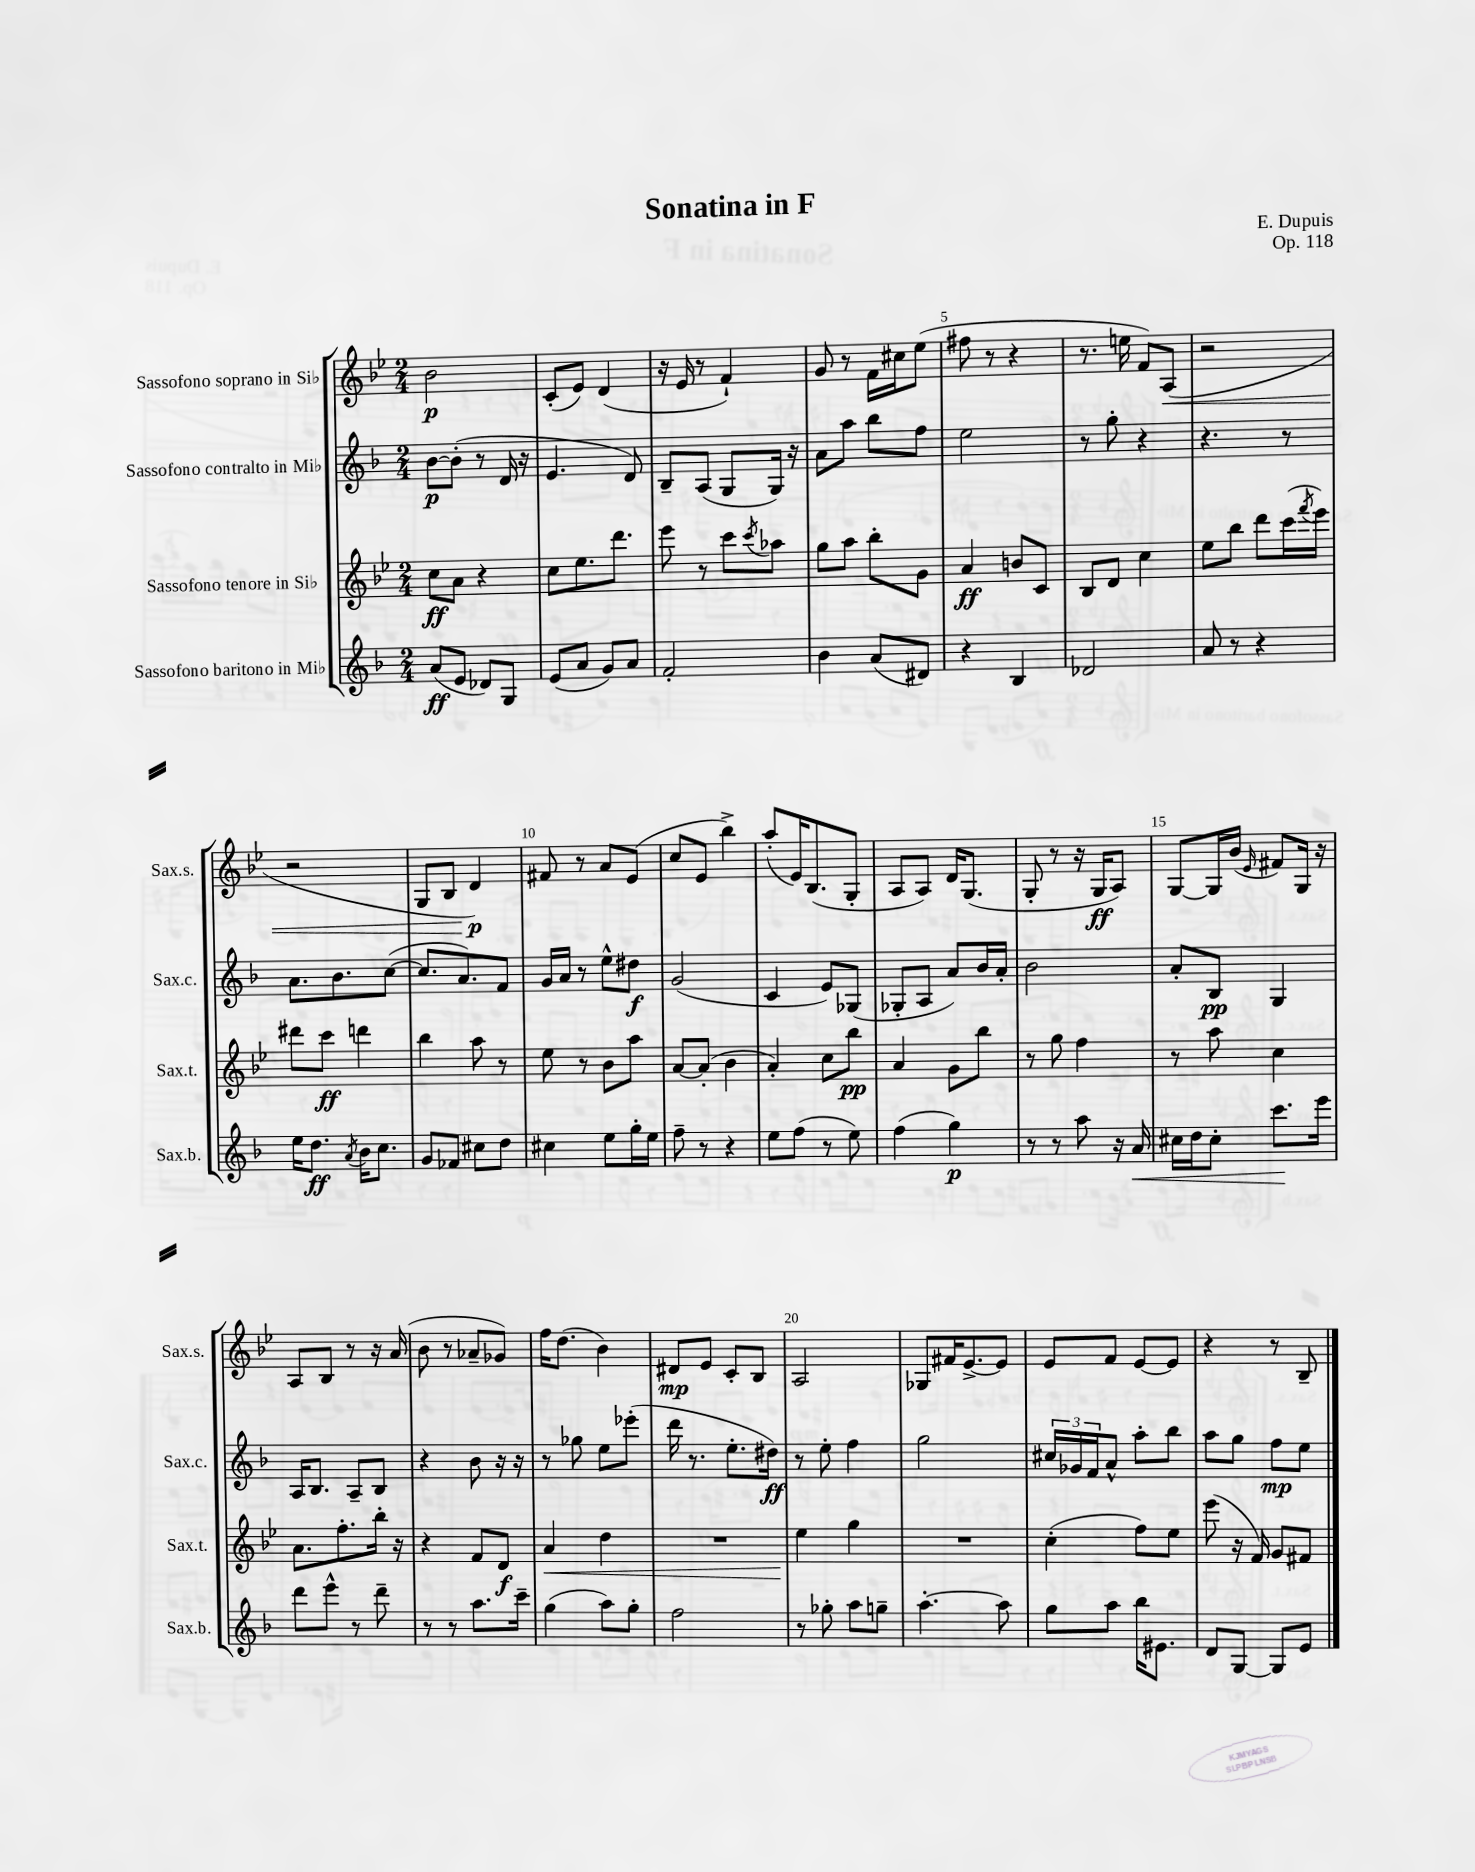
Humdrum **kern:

**kern	**dynam	**kern	**dynam	**kern	**dynam	**kern	**dynam
*part4	*part4	*part3	*part3	*part2	*part2	*part1	*part1
*staff4	*staff4	*staff3	*staff3	*staff2	*staff2	*staff1	*staff1
*I"Sassofono baritono in Mi♭	*	*I"Sassofono tenore in Si♭	*	*I"Sassofono contralto in Mi♭	*	*I"Sassofono soprano in Si♭	*
*I'Sax.b.	*	*I'Sax.t.	*	*I'Sax.c.	*	*I'Sax.s.	*
*clefG2	*	*clefG2	*	*clefG2	*	*clefG2	*
*k[b-]	*	*k[b-e-]	*	*k[b-]	*	*k[b-e-]	*
*M2/4	*	*M2/4	*	*M2/4	*	*M2/4	*
=1	=1	=1	=1	=1	=1	=1	=1
(8a/L	ff	8cc\L	ff	[8b-\L	p	2b-\	p
8e/J	.	8a\J	.	(8b-'\J]	.	.	.
8d-X/L)	.	4r	.	8r	.	.	.
8G/J	.	.	.	16d/	.	.	.
.	.	.	.	16r	.	.	.
=2	=2	=2	=2	=2	=2	=2	=2
(8e/L	.	8cc\L	.	4.e/	.	(8c'/L	.
8a/J	.	8.ee-\	.	.	.	8e-/J)	.
8g/L)	.	.	.	.	.	(4d/	.
.	.	8.ddd\J	.	.	.	.	.
8a/J	.	.	.	8d/)	.	.	.
=3	=3	=3	=3	=3	=3	=3	=3
2f'/	.	8eee-\	.	8B-~/L	.	16r	.
.	.	.	.	.	.	16e-/	.
.	.	8r	.	(8A/J	.	8r	.
.	.	8ccc\L	.	8G/L	.	4f`/)	.
.	.	8qccc/	.	.	.	.	.
.	.	8aa-X\J	.	16G/Jk)	.	.	.
.	.	.	.	16r	.	.	.
=4	=4	=4	=4	=4	=4	=4	=4
4b-\	.	8gg\L	.	8a\L	.	8g/	.
.	.	8aa\J	.	8aa\J	.	8r	.
(8a/L	.	8bb-'\L	.	8bb-\L	.	16f\LL	.
.	.	.	.	.	.	16cc#X\J	.
8d#X/J)	.	8g\J	.	8ff\J	.	(8ee-\J	.
=5	=5	=5	=5	=5	=5	=5	=5
4r	.	4a/	ff	2ee\	.	8ff#X\	.
.	.	.	.	.	.	8r	.
4B-/	.	8bn/L	.	.	.	4r	.
.	.	8c/J	.	.	.	.	.
=6	=6	=6	=6	=6	=6	=6	=6
2d-X/	.	8B-/L	.	8r	.	8.r	.
.	.	8d/J	.	8gg'\	.	.	.
.	.	.	.	.	.	16een\	.
.	.	4cc\	.	4r	.	8f/L)	.
!	!	!	!	!	!	!	!LO:HP:b
.	.	.	.	.	.	(8A/J	<
=7	=7	=7	=7	=7	=7	=7	=7
8a/	.	8ee-\L	.	4.r	.	2r	.
8r	.	8bb-\J	.	.	.	.	.
4r	.	8ddd\L	.	.	.	.	.
.	.	(16ccc\L	.	8r	.	.	.
.	.	8qfff/	.	.	.	.	.
.	.	16eee-\JJ)	.	.	.	.	.
!!LO:LB:g=z
=8	=8	=8	=8	=8	=8	=8	=8
16ee\KL	.	8ddd#X\L	.	8.a\L	.	2r	.
8.dd\J	ff	.	.	.	.	.	.
.	.	8ccc\J	ff	.	.	.	.
.	.	.	.	8.b-\	.	.	.
8qa/	.	.	.	.	.	.	.
16b-\KL	.	4dddn\	.	.	.	.	.
8.cc\J	.	.	.	.	.	.	.
.	.	.	.	([8cc\J	.	.	.
=9	=9	=9	=9	=9	=9	=9	=9
8g/L	.	4bb-\	.	8.cc/L]	.	8G/L	.
8f-X/J	.	.	.	.	.	8B-/J	.
.	.	.	.	8.a/)	.	.	.
8cc#X\L	.	8aa\	.	.	.	4d/)	p
8dd\J	.	8r	.	8f/J	.	.	.
.	.	.	.	.	.	.	[
=10	=10	=10	=10	=10	=10	=10	=10
4cc#X\	.	8ee-\	.	16g/LL	.	8f#X/	.
.	.	.	.	16a/JJ	.	.	.
.	.	8r	.	8r	.	8r	.
8ee\L	.	8b-\L	.	8ee^^\L	.	8a/L	.
16gg'\L	.	8aa\J	.	8dd#X\J	f	(8e-/J	.
16ee\JJ	.	.	.	.	.	.	.
=11	=11	=11	=11	=11	=11	=11	=11
8ff~\	.	[8a/L	.	(2g/	.	8cc/L	.
8r	.	(8a'/J]	.	.	.	8e-/J	.
4r	.	4b-\	.	.	.	4bb-^\)	.
=12	=12	=12	=12	=12	=12	=12	=12
8ee\L	.	4a'/)	.	4c/	.	(8aa'/L	.
(8ff\J	.	.	.	.	.	16e-/K)	.
.	.	.	.	.	.	(8.B-/	.
8r	.	8cc\L	.	8e/L)	.	.	.
8ee\)	.	8bb-\J	pp	(8G-X/J	.	8G'/J	.
=13	=13	=13	=13	=13	=13	=13	=13
(4ff\	.	4a/	.	8G-X'/L	.	8A/L	.
.	.	.	.	8A/J	.	8A/J)	.
4gg\)	p	8g\L	.	8a/L)	.	16d/KL	.
.	.	.	.	.	.	(8.G/J	.
.	.	8bb-\J	.	16b-/L	.	.	.
.	.	.	.	16a'/JJ	.	.	.
=14	=14	=14	=14	=14	=14	=14	=14
8r	.	8r	.	2b-\	.	8G'/	.
8r	.	8gg\	.	.	.	8r	.
8aa\	.	4ff\	.	.	.	16r	.
.	.	.	.	.	.	16G/KL	ff
16r	.	.	.	.	.	8A/J)	.
!	!LO:HP:b	!	!	!	!	!	!
16a/	<	.	.	.	.	.	.
=15	=15	=15	=15	=15	=15	=15	=15
16cc#X\LL	.	8r	.	8a'/L	.	[8G/L	.
16dd\J	.	.	.	.	.	.	.
8cc#'\J	.	8aa\	.	8B-/J	pp	16G/L]	.
.	.	.	.	.	.	(16b-/JJ	.
.	.	.	.	.	.	16qqe-/	.
8.ccc\L	.	4cc\	.	4G/	.	8f#X/L)	.
.	.	.	.	.	.	16G/Jk	.
16eee\Jk	[	.	.	.	.	16r	.
!!LO:LB:g=z
=16	=16	=16	=16	=16	=16	=16	=16
8ddd\L	.	8.a\L	.	16A/KL	.	8A/L	.
.	.	.	.	8.B-/J	.	.	.
8eee^^\J	.	.	.	.	.	8B-/J	.
.	.	8.ff'\	.	.	.	.	.
8r	.	.	.	8A~/L	.	8r	.
8ddd~\	.	16bb-'\Jk	.	8B-/J	.	16r	.
.	.	16r	.	.	.	(16a/	.
=17	=17	=17	=17	=17	=17	=17	=17
8r	.	4r	.	4r	.	8b-\	.
8r	.	.	.	.	.	8r	.
8.aa\L	.	8f/L	.	8b-\	.	8a-X~/L	.
.	.	8d/J	f	16r	.	8g-X/J)	.
16ccc~\Jk	.	.	.	16r	.	.	.
=18	=18	=18	=18	=18	=18	=18	=18
!	!	!	!LO:HP:b	!	!	!	!
(4gg\	.	4a/	<	8r	.	16ff\KL	.
.	.	.	.	.	.	(8.dd\J	.
.	.	.	.	8gg-X\	.	.	.
8aa\L)	.	4dd\	.	8ee\L	.	4b-\)	.
8gg'\J	.	.	.	(8eee-X'\J	.	.	.
=19	=19	=19	=19	=19	=19	=19	=19
2ff\	.	2r	.	16ddd\	.	8d#X/L	mp
.	.	.	.	8.r	.	.	.
.	.	.	.	.	.	8e-/J	.
.	.	.	.	8.ee'\L	.	8c'/L	.
.	.	.	.	.	.	8B-/J	.
.	.	.	.	16dd#X\Jk)	ff	.	.
=20	=20	=20	=20	=20	=20	=20	=20
8r	.	4ee-\	.	8r	.	2A/	.
8gg-X'\	.	.	.	8ee'\	.	.	.
8aa\L	.	4gg\	[	4ff\	.	.	.
8ggn~\J	.	.	.	.	.	.	.
=21	=21	=21	=21	=21	=21	=21	=21
[4.aa'\	.	2r	.	2gg\	.	8G-X/L	.
.	.	.	.	.	.	16f#X/K	.
.	.	.	.	.	.	[8.e-^/	.
8aa\]	.	.	.	.	.	8e-/J]	.
=22	=22	=22	=22	=22	=22	=22	=22
8gg\L	.	(4cc'\	.	24cc#X/LL	.	8e-/L	.
.	.	.	.	24g-X/	.	.	.
.	.	.	.	24f/J	.	.	.
8aa\J	.	.	.	8a^^/J	.	8f/J	.
16bb-\KL	.	8ff\L)	.	8aa'\L	.	[8e-/L	.
8.e#X\J	.	.	.	.	.	.	.
.	.	8ee-\J	.	8bb-\J	.	8e-/J]	.
=23	=23	=23	=23	=23	=23	=23	=23
8d/L	.	(8eee-\	.	8aa\L	.	4r	.
[8G/J	.	16r	.	8gg\J	.	.	.
.	.	16f/)	.	.	.	.	.
8G/L]	.	8g/L	.	8ff\L	mp	8r	.
8e/J	.	8f#X/J	.	8ee\J	.	8B-~/	.
==	==	==	==	==	==	==	==
*-	*-	*-	*-	*-	*-	*-	*-
